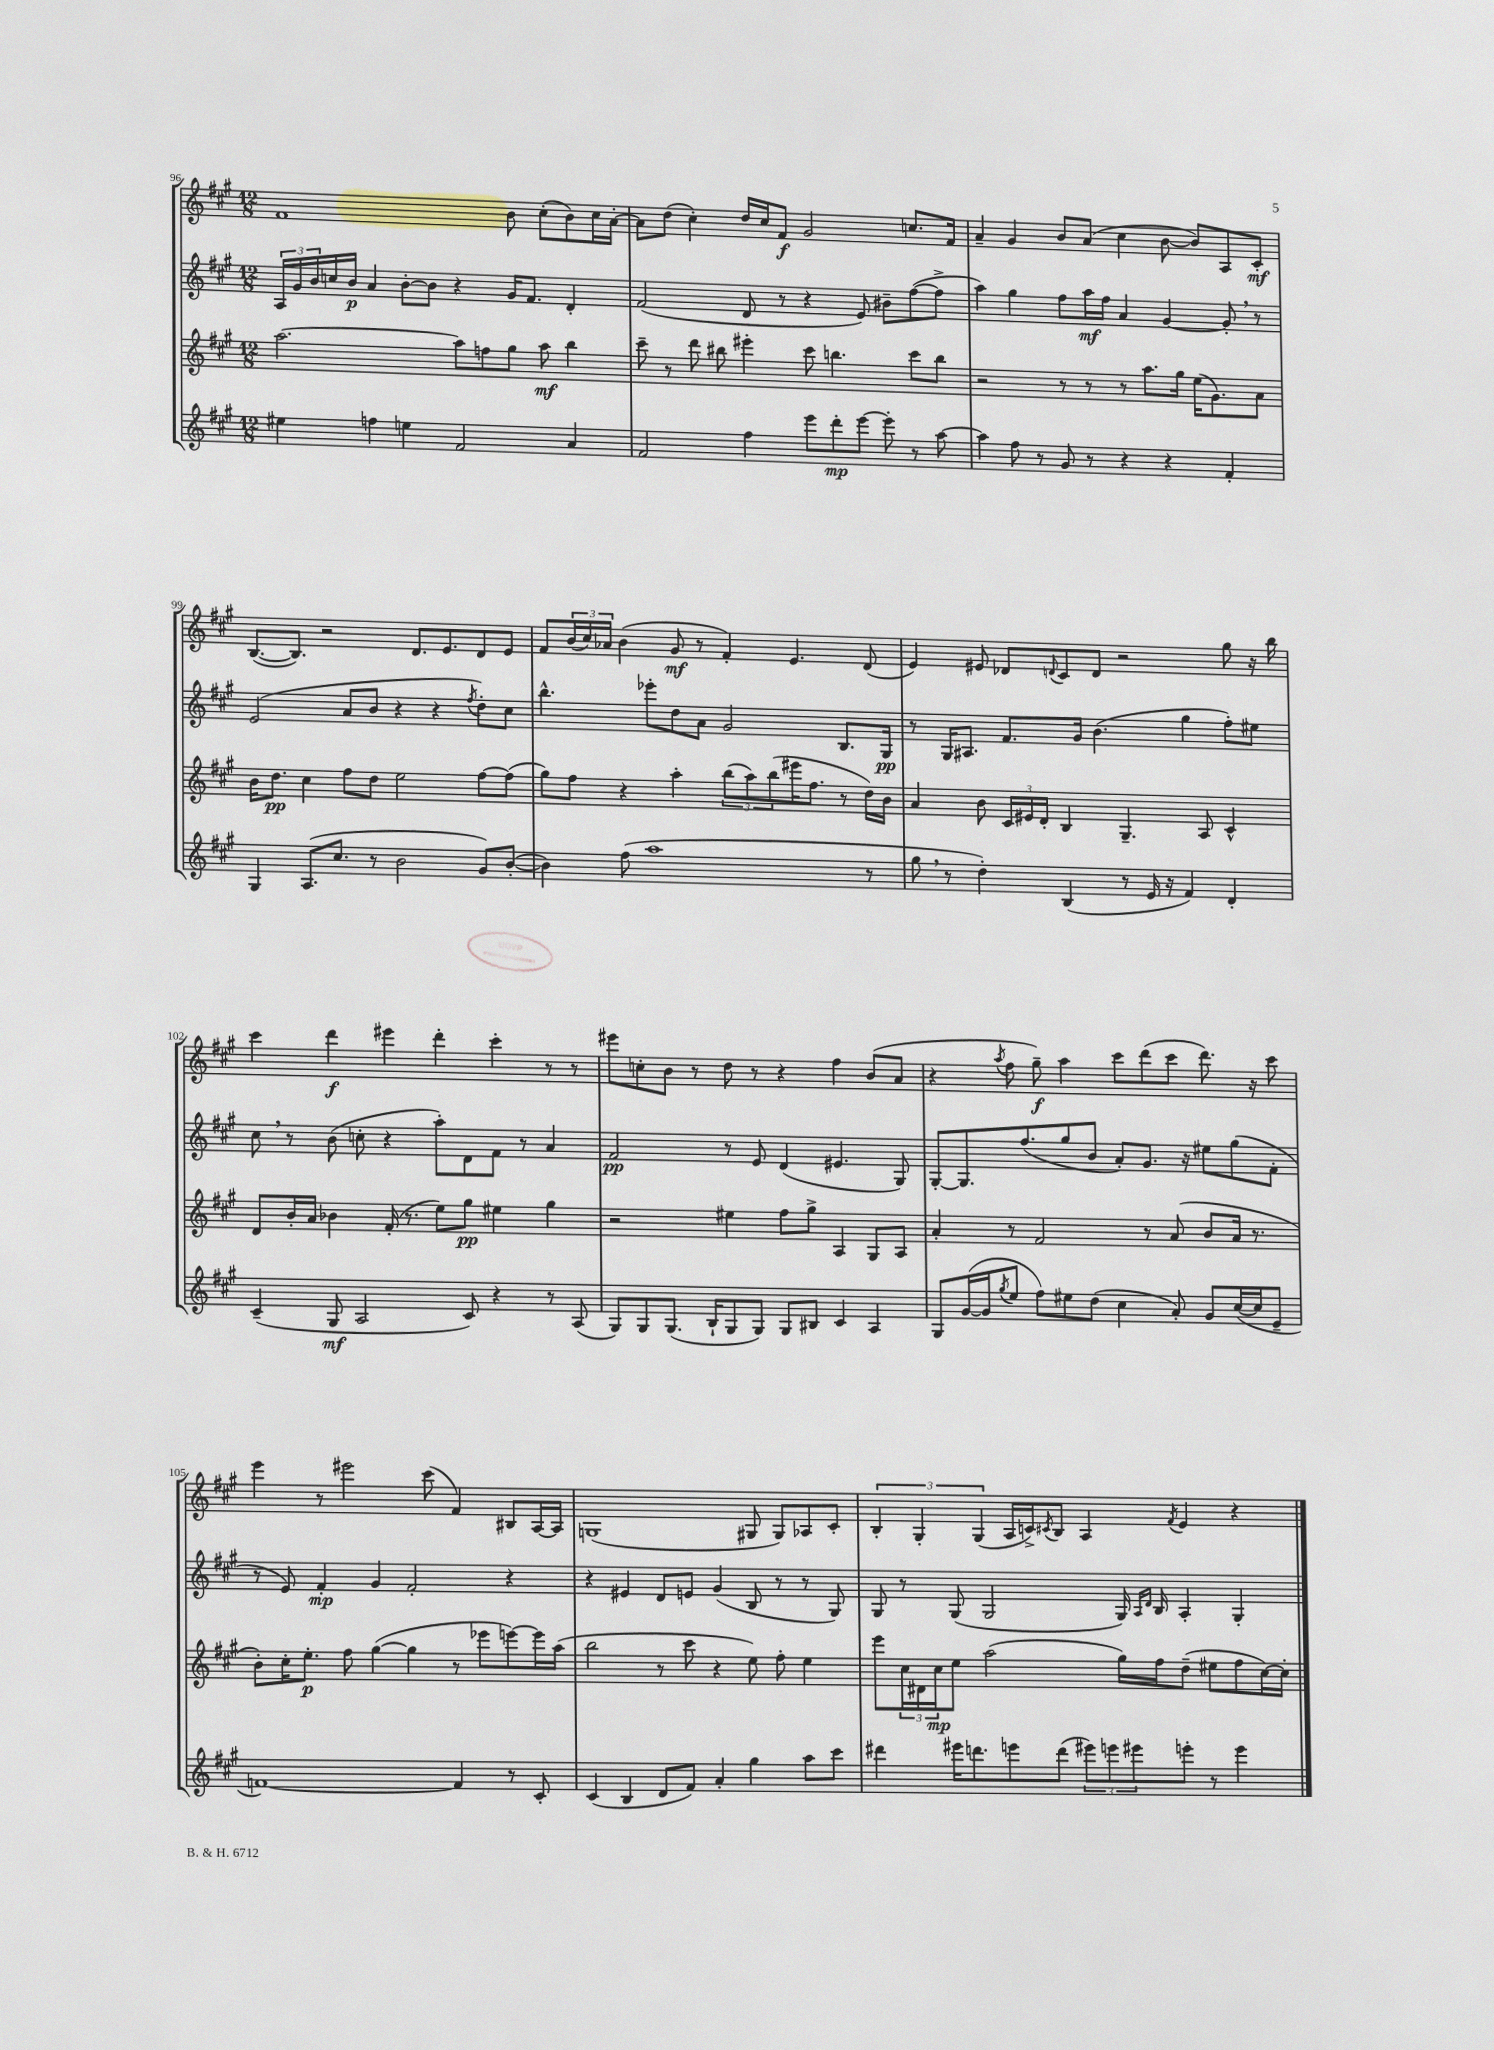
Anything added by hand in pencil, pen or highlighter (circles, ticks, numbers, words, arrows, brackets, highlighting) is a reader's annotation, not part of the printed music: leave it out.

**kern	**dynam	**kern	**dynam	**kern	**dynam	**kern	**dynam
*part4	*part4	*part3	*part3	*part2	*part2	*part1	*part1
*staff4	*staff4	*staff3	*staff3	*staff2	*staff2	*staff1	*staff1
*clefG2	*	*clefG2	*	*clefG2	*	*clefG2	*
*k[f#c#g#]	*	*k[f#c#g#]	*	*k[f#c#g#]	*	*k[f#c#g#]	*
*M12/8	*	*M12/8	*	*M12/8	*	*M12/8	*
=96	=96	=96	=96	=96	=96	=96	=96
4ee#X\	.	[2.aa\	.	24A/LL	.	1f#	.
.	.	.	.	24g#/	.	.	.
.	.	.	.	24b/	.	.	.
.	.	.	.	16ccn/	.	.	.
.	.	.	.	16b/JJ	p	.	.
4ffn\	.	.	.	4a/	.	.	.
4een\	.	.	.	[8b'\L	.	.	.
.	.	.	.	8b\J]	.	.	.
2f#/	.	8aa\L]	.	4r	.	.	.
.	.	8ffn\	.	.	.	.	.
.	.	8gg#\J	.	16g#/KL	.	8b\	.
.	.	.	.	8.f#/J	.	.	.
.	.	8aa\	mf	.	.	(8cc#'\L	.
4a/	.	4bb\	.	4d'/	.	8b\)	.
.	.	.	.	.	.	16cc#\L	.
.	.	.	.	.	.	[16a'\JJ	.
=97	=97	=97	=97	=97	=97	=97	=97
2f#/	.	8ccc#~\	.	(2f#/	.	8a\L]	.
.	.	8r	.	.	.	(8dd\J	.
.	.	8ddd\	.	.	.	4cc#'\)	.
.	.	8bb#X\	.	.	.	.	.
4ff#\	.	4eee#X'\	.	8d/	.	16dd/LL	.
.	.	.	.	.	.	16cc#/J	.
.	.	.	.	8r	.	8f#/J	f
8eee\L	.	8ccc#\	.	4r	.	2g#/	.
8ddd'\	mp	4.bbn\	.	.	.	.	.
[8eee\J	.	.	.	8e/)	.	.	.
8eee'\]	.	.	.	8b#X~\L	.	.	.
8r	.	8ccc#\L	.	([8ff#\	.	8.ccn/L	.
[8aa\	.	8bb\J	.	8ff#^\J]	.	.	.
.	.	.	.	.	.	16f#/Jk	.
=98	=98	=98	=98	=98	=98	=98	=98
4aa\]	.	2r	.	4aa\)	.	4a~/	.
8ff#\	.	.	.	4gg#\	.	4g#/	.
8r	.	.	.	.	.	.	.
8g#/	.	8r	.	8ff#\L	.	8b/L	.
8r	.	8r	.	16aa\L	mf	(8a/J	.
.	.	.	.	16ff#\JJ	.	.	.
4r	.	8r	.	4a/	.	4cc#\	.
.	.	8.aa\L	.	.	.	.	.
4r	.	.	.	[4g#/	.	[8b\	.
.	.	16gg#\Jk	.	.	.	.	.
.	.	(16ee\KL	.	.	.	8b/L])	.
.	.	8.g#\)	.	.	.	.	.
4f#'/	.	.	.	8g#',/]	.	8A/	.
.	.	8a\J	.	8r	.	8c#'/J	mf
!!LO:LB:g=z
=99	=99	=99	=99	=99	=99	=99	=99
4G#/	.	16b\KL	.	(2e/	.	([8.B/L	.
.	.	8.dd\J	pp	.	.	.	.
.	.	.	.	.	.	8.B/J])	.
(8.A/L	.	4cc#\	.	.	.	.	.
.	.	.	.	.	.	2r	.
8.cc#/J	.	.	.	.	.	.	.
.	.	8ff#\L	.	8a/L	.	.	.
8r	.	8dd\J	.	8b/J	.	.	.
2b\	.	2ee\	.	4r	.	.	.
.	.	.	.	.	.	8.d/L	.
.	.	.	.	4r	.	.	.
.	.	.	.	.	.	8.e/	.
.	.	.	.	8qff#/	.	.	.
8g#/L)	.	[8ff#\L	.	8dd'\L)	.	8d/	.
([8b'/J	.	(8ff#\J]	.	8cc#\J	.	8e/J	.
=100	=100	=100	=100	=100	=100	=100	=100
4b\])	.	8gg#\L)	.	4.bb^^\	.	8f#/L	.
.	.	8ff#\J	.	.	.	(24b/L	.
.	.	.	.	.	.	24cc#/)	.
.	.	.	.	.	.	24a-X/JJ	.
(8ff#\	.	4r	.	.	.	(4b\	.
1aa	.	.	.	8eee-X'\L	.	.	.
.	.	4aa'\	.	8dd\	.	8g#/	mf
.	.	.	.	8a\J	.	8r	.
.	.	(12bb\L	.	2g#/	.	4f#'/)	.
.	.	12aa\)	.	.	.	.	.
.	.	(12bb\	.	.	.	.	.
.	.	16eee#X\K	.	.	.	4.e/	.
.	.	8.ff#\J	.	.	.	.	.
.	.	8r	.	8.B/L	.	.	.
8r	.	16dd\LL)	.	.	.	(8d/	.
.	.	16b\JJ	.	16G#/Jk	pp	.	.
=101	=101	=101	=101	=101	=101	=101	=101
8gg#,\	.	4a/	.	8r	.	4e/)	.
8r	.	.	.	16G#/KL	.	.	.
.	.	.	.	8.A#X/J	.	.	.
4dd'\)	.	8b\	.	.	.	8e#X/	.
.	.	24c#/LL	.	8.f#/L	.	8d-X/L	.
.	.	24e#X/	.	.	.	.	.
.	.	24d'/JJ	.	.	.	.	.
.	.	.	.	.	.	8qqdn/	.
(4B/	.	4B/	.	.	.	8c#/	.
.	.	.	.	16g#/Jk	.	.	.
.	.	.	.	(4.b\	.	8d/J	.
8r	.	4.G#~/	.	.	.	2r	.
16e/	.	.	.	.	.	.	.
16r	.	.	.	.	.	.	.
4f#/)	.	.	.	4gg#\	.	.	.
.	.	8A/	.	.	.	.	.
4d'/	.	4c#^^/	.	8ff#'\L)	.	8gg#\	.
.	.	.	.	8ee#X\J	.	16r	.
.	.	.	.	.	.	16bb\	.
!!LO:LB:g=z
=102	=102	=102	=102	=102	=102	=102	=102
(4c#~/	.	8d/L	.	8cc#,\	.	4ccc#\	.
.	.	16b'/L	.	8r	.	.	.
.	.	16a/JJ	.	.	.	.	.
8G#/	mf	4b-X\	.	(8b\	.	4ddd\	f
2A/	.	.	.	8ccn'\	.	.	.
.	.	(16f#'/	.	4r	.	4eee#X\	.
.	.	8.r	.	.	.	.	.
.	.	8ee\L)	.	8aa'\L)	.	4ddd'\	.
8c#/)	.	8gg#\J	pp	8d\	.	.	.
4r	.	4ee#X\	.	8f#\J	.	4ccc#'\	.
.	.	.	.	8r	.	.	.
8r	.	4gg#\	.	4a/	.	8r	.
(8A/	.	.	.	.	.	8r	.
=103	=103	=103	=103	=103	=103	=103	=103
8G#/L)	.	2r	.	2f#/	pp	8eee#X\L	.
8G#/	.	.	.	.	.	8ccn'\	.
(8.G#/J	.	.	.	.	.	8b\J	.
.	.	.	.	.	.	8r	.
16B`/KL	.	.	.	.	.	.	.
8G#/	.	4ee#X\	.	8r	.	8dd\	.
8G#/J)	.	.	.	8e/	.	8r	.
8G#/L	.	8ff#\L	.	(4d/	.	4r	.
8B#X/J	.	8gg#^\J	.	.	.	.	.
4c#/	.	4A/	.	4.e#X/	.	4ff#\	.
4A/	.	8G#/L	.	.	.	(8b/L	.
.	.	8A/J	.	8G#/)	.	8a/J	.
=104	=104	=104	=104	=104	=104	=104	=104
8G#/L	.	4a'/	.	[8G#'/L	.	4r	.
([16g#/L	.	.	.	8.G#/]	.	.	.
16g#/J]	.	.	.	.	.	.	.
8qgg#/	.	.	.	.	.	8qaa/	.
8ee/J	.	8r	.	.	.	8ff#\	.
.	.	.	.	(8.ff#/	.	.	.
8ff#\L)	.	2f#/	.	.	.	8gg#~\)	f
8ee#X\	.	.	.	8gg#/	.	4aa\	.
(8dd\J	.	.	.	8b/J	.	.	.
4cc#\	.	.	.	8a'/L)	.	8ccc#\L	.
.	.	8r	.	8.g#/J	.	(8ddd\	.
8a'/)	.	(8a/	.	.	.	8ccc#\J	.
.	.	.	.	16r	.	.	.
8g#/L	.	8b/L	.	8ee#X\L	.	8.ddd\)	.
([16cc#/L	.	16a/Jk	.	(8gg#\	.	.	.
16cc#/J]	.	8.r	.	.	.	16r	.
8e~/J	.	.	.	8f#'\J	.	8ccc#\	.
!!LO:LB:g=z
=105	=105	=105	=105	=105	=105	=105	=105
[1fn)	.	8b'\L)	.	8r	.	4eee\	.
.	.	16cc#'\K	.	8e/)	.	.	.
.	.	8.ee'\J	p	.	.	.	.
.	.	.	.	4f#'/	mp	8r	.
.	.	8ff#\	.	.	.	2eee#X\	.
.	.	([4gg#\	.	4g#/	.	.	.
.	.	4gg#\]	.	2f#'/	.	.	.
.	.	.	.	.	.	(8ccc#\	.
4f/]	.	8r	.	.	.	4f#/)	.
.	.	8eee-X\L	.	.	.	.	.
8r	.	[8eeen\)	.	4r	.	8B#X/L	.
8c#'/	.	16eee\L]	.	.	.	[16A/L	.
.	.	(16aa\JJ	.	.	.	16A/JJ]	.
=106	=106	=106	=106	=106	=106	=106	=106
(4c#/	.	2bb\	.	4r	.	(1Gn	.
4B/	.	.	.	4e#X/	.	.	.
8d/L	.	8r	.	8d/L	.	.	.
8f#/J)	.	8ccc#\	.	8en/J	.	.	.
4a'/	.	4r	.	(4g#/	.	.	.
4gg#\	.	8ee\)	.	8B/	.	8G#X/	.
.	.	8ff#'\	.	8r	.	8G#/L)	.
8aa\L	.	4ee\	.	8r	.	8A-X/	.
8ccc#\J	.	.	.	8G#/)	.	8c#'/J	.
=107	=107	=107	=107	=107	=107	=107	=107
4ddd#X\	.	8eee\L	.	8G#/	.	6B'/	.
.	.	24cc#\L	.	8r	.	.	.
.	.	24d#X\	.	.	.	6G#'/	.
.	.	24cc#\J	mp	.	.	.	.
16eee#X\KL	.	8ee\J	.	(8G#/	.	.	.
8.dddn\	.	.	.	.	.	.	.
.	.	.	.	.	.	(6G#/	.
.	.	(2aa\	.	2G#/	.	.	.
8eeen\	.	.	.	.	.	16A/LL	.
.	.	.	.	.	.	16cn^/J)	.
.	.	.	.	.	.	8qc#X/	.
(8ddd\J	.	.	.	.	.	8B/J	.
12eee#X\L)	.	.	.	.	.	4A/	.
12eeen\	.	.	.	.	.	.	.
.	.	16gg#\LL)	.	16G#/)	.	.	.
12eee#X\	.	.	.	.	.	.	.
.	.	.	.	16qqA/LL	.	.	.
.	.	.	.	16qqd/JJ	.	.	.
.	.	16ff#\J	.	16B/	.	.	.
.	.	.	.	.	.	8qf#/	.
8eeen'\J	.	(8dd~\J	.	4A'/	.	4e/	.
8r	.	8ee#X\L	.	.	.	.	.
4eee\	.	8ff#\	.	4G#'/	.	4r	.
.	.	[16cc#\L)	.	.	.	.	.
.	.	16cc#'\JJ]	.	.	.	.	.
==	==	==	==	==	==	==	==
*-	*-	*-	*-	*-	*-	*-	*-
